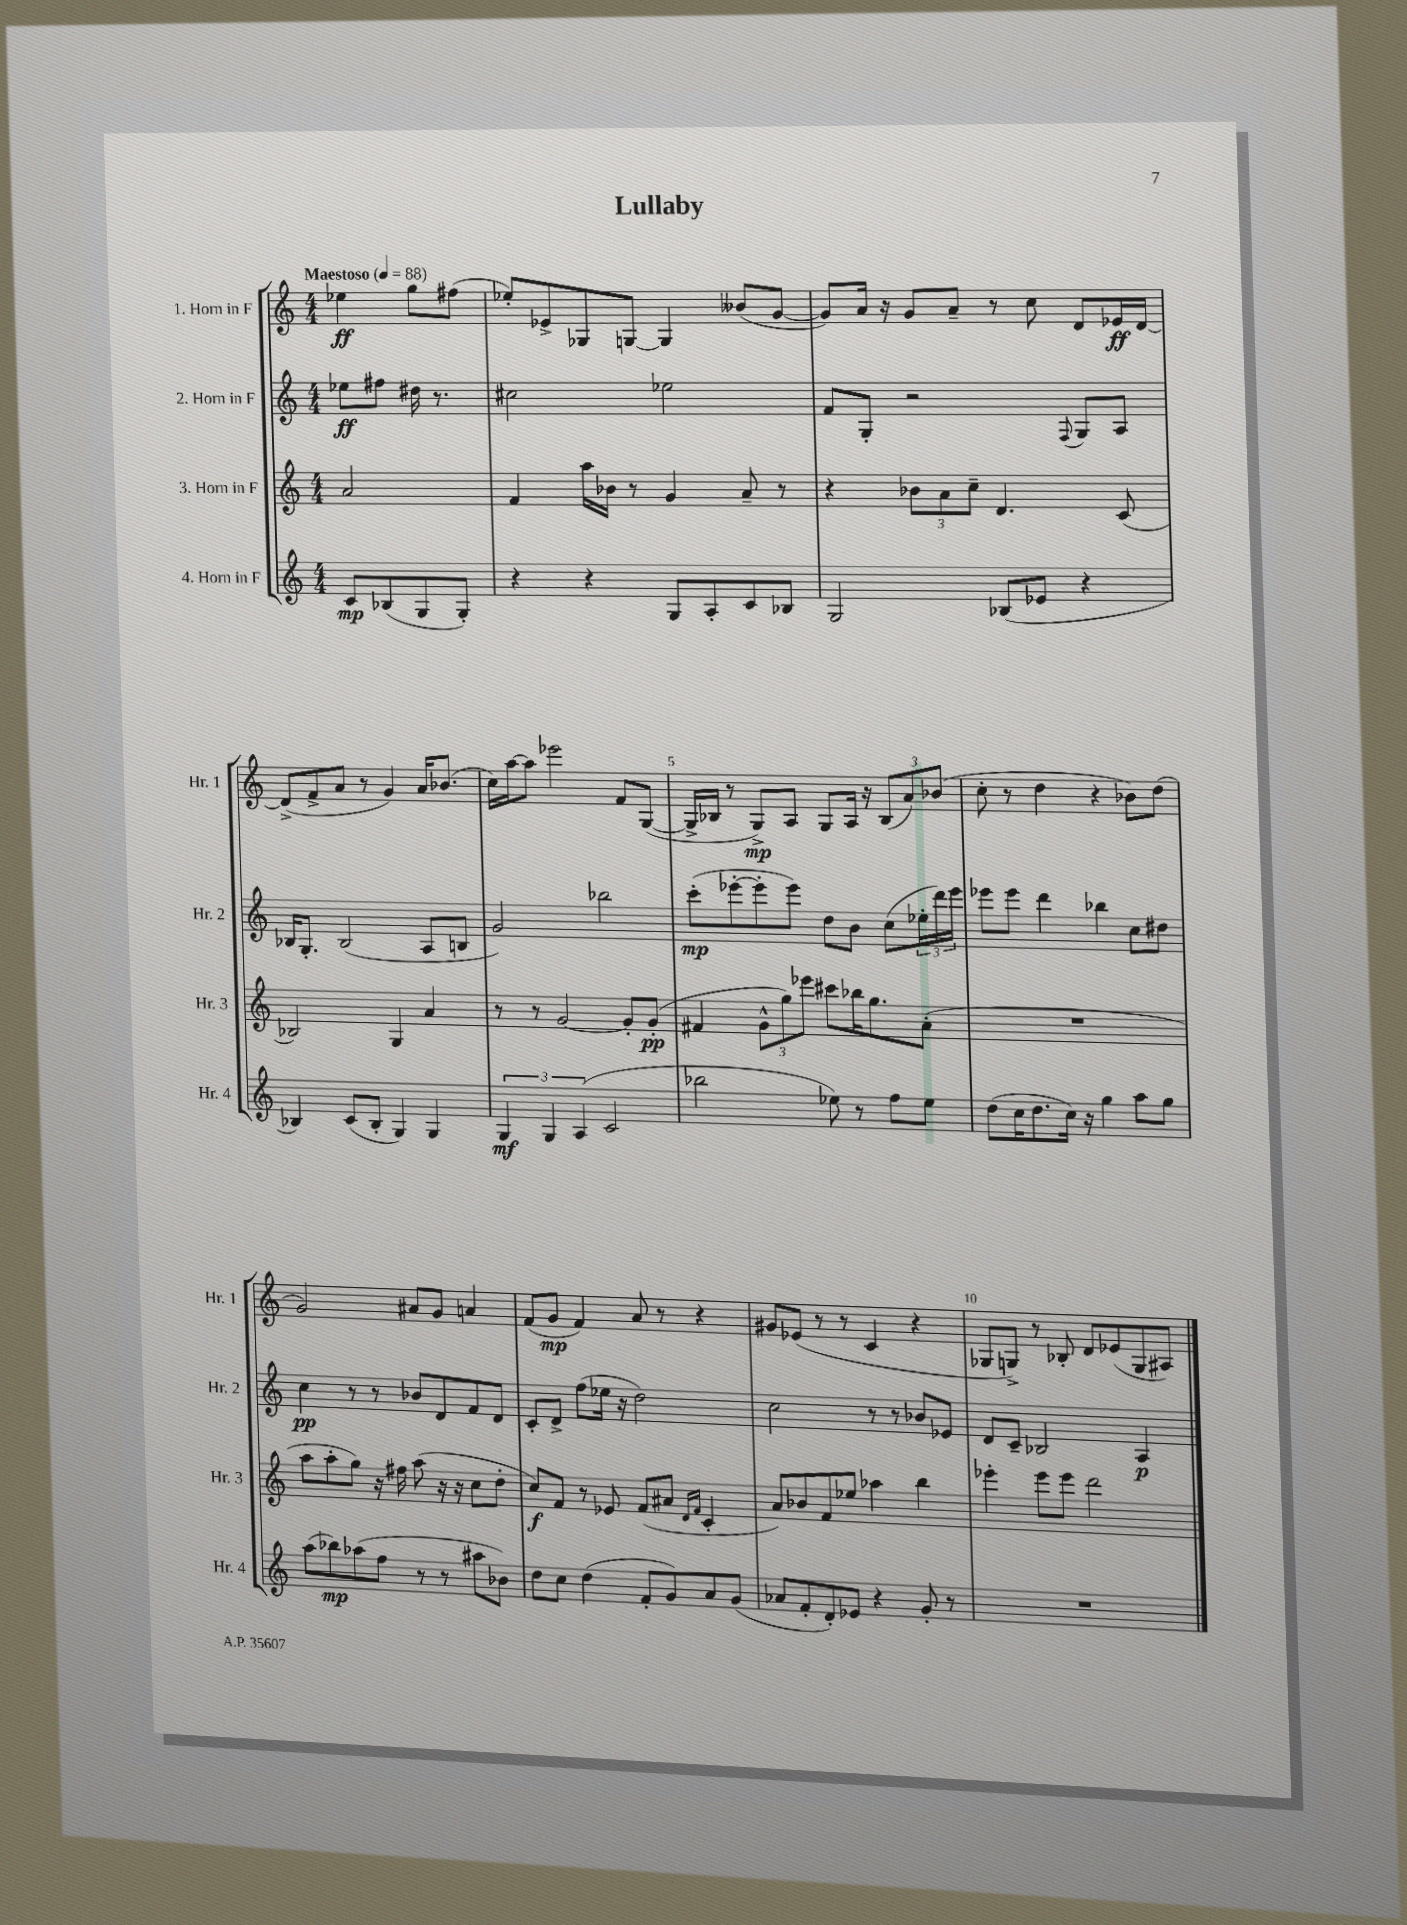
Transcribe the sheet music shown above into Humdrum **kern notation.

**kern	**dynam	**kern	**dynam	**kern	**dynam	**kern	**dynam
*part4	*part4	*part3	*part3	*part2	*part2	*part1	*part1
*staff4	*staff4	*staff3	*staff3	*staff2	*staff2	*staff1	*staff1
*I"4. Horn in F	*	*I"3. Horn in F	*	*I"2. Horn in F	*	*I"1. Horn in F	*
*I'Hr. 4	*	*I'Hr. 3	*	*I'Hr. 2	*	*I'Hr. 1	*
*clefG2	*	*clefG2	*	*clefG2	*	*clefG2	*
*k[]	*	*k[]	*	*k[]	*	*k[]	*
*M4/4	*	*M4/4	*	*M4/4	*	*M4/4	*
*MM88	*	*MM88	*	*MM88	*	*MM88	*
=	=	=	=	=	=	=	=
!	!	!	!	!	!	!LO:TX:a:B:t=Maestoso	!
8c/L	mp	2a/	.	8ee-X\L	ff	4ee-X\	ff
(8B-X/	.	.	.	8ff#X\J	.	.	.
8G/	.	.	.	16dd#X\	.	8gg\L	.
.	.	.	.	8.r	.	.	.
8G'/J)	.	.	.	.	.	(8ff#X\J	.
=1	=1	=1	=1	=1	=1	=1	=1
4r	.	4f/	.	2cc#X\	.	8ee-X'/L)	.
.	.	.	.	.	.	8e-X^/	.
4r	.	16aa\LL	.	.	.	8G-X/	.
.	.	16b-X\JJ	.	.	.	.	.
.	.	8r	.	.	.	[8Gn/J	.
8G/L	.	4g/	.	2ee-X\	.	4G/]	.
8A'/	.	.	.	.	.	.	.
8c/	.	8a~/	.	.	.	(8b--X/L	.
8B-X/J	.	8r	.	.	.	[8g/J	.
=2	=2	=2	=2	=2	=2	=2	=2
2G/	.	4r	.	8f/L	.	8g/L])	.
.	.	.	.	8G'/J	.	16a/Jk	.
.	.	.	.	.	.	16r	.
.	.	12b-X\L	.	2r	.	8g/L	.
.	.	12a\	.	.	.	.	.
.	.	.	.	.	.	8a~/J	.
.	.	12cc~\J	.	.	.	.	.
(8B-X/L	.	4.d/	.	.	.	8r	.
8e-X/J	.	.	.	.	.	8cc\	.
.	.	.	.	8qqF/	.	.	.
4r	.	.	.	8G/L	.	8d/L	.
.	.	(8c/	.	8A/J	.	16e-X/L	ff
.	.	.	.	.	.	[16d/JJ	.
!!LO:LB:g=z
=3	=3	=3	=3	=3	=3	=3	=3
4B-X/)	.	2B-X/)	.	16B-X/KL	.	(8d^/L]	.
.	.	.	.	8.G'/J	.	.	.
.	.	.	.	.	.	8f^/	.
(8c/L	.	.	.	(2B-/	.	8a/J	.
8B-'/J	.	.	.	.	.	8r	.
4G/)	.	4G/	.	.	.	4g/)	.
4G/	.	4a/	.	8A/L	.	16a/KL	.
.	.	.	.	.	.	(8.b-X/J	.
.	.	.	.	8Bn/J	.	.	.
=4	=4	=4	=4	=4	=4	=4	=4
6G/	mf	8r	.	2g/)	.	16cc\LL)	.
.	.	.	.	.	.	[16aa\J	.
.	.	8r	.	.	.	8aa\J]	.
6G/	.	.	.	.	.	.	.
.	.	[2g/	.	.	.	2eee-X\	.
(6A/	.	.	.	.	.	.	.
2c/	.	.	.	2bb-X\	.	.	.
.	.	8g'/L]	.	.	.	8f/L	.
.	.	(8g'/J	pp	.	.	([8G/J	.
=5	=5	=5	=5	=5	=5	=5	=5
2bb-X\	.	4f#X/	.	(8ccc'\L	mp	16G^/LL]	.
.	.	.	.	.	.	16B-X/JJ	.
.	.	.	.	[8eee-X'\	.	8r	.
.	.	12g^^\L	.	8eee-'\]	.	8G^/L)	mp
.	.	12gg\)	.	.	.	.	.
.	.	.	.	8eee-\J)	.	8A/J	.
.	.	12eee-X\J	.	.	.	.	.
8ee-X\)	.	8ccc#X\L	.	8dd\L	.	8G/L	.
8r	.	16bb-X\K	.	8b\J	.	16A/Jk	.
.	.	8.gg\	.	.	.	16r	.
8ff\L	.	.	.	(8cc\L	.	(12B-/L	.
.	.	.	.	.	.	12a/)	.
8ee-\J	.	(8a'\J	.	24ee-X'\L	.	.	.
.	.	.	.	24ddd\)	.	(12b-X/J	.
.	.	.	.	24eee-\JJ	.	.	.
=6	=6	=6	=6	=6	=6	=6	=6
(8dd\L	.	1r	.	8eee-X\L	.	8cc'\	.
16cc\K	.	.	.	8eee-\J	.	8r	.
8.dd\	.	.	.	.	.	.	.
.	.	.	.	4ddd\	.	4dd\	.
16cc\Jk)	.	.	.	.	.	.	.
16r	.	.	.	.	.	.	.
4gg\	.	.	.	4bb-X\	.	4r	.
8aa\L	.	.	.	8cc\L	.	8b-X\L)	.
8gg\J	.	.	.	8dd#X\J	.	(8dd\J	.
!!LO:LB:g=z
=7	=7	=7	=7	=7	=7	=7	=7
(8aa\L	.	8aa\L	.	4cc\	pp	2g/)	.
8bb-X\)	mp	8aa'\	.	.	.	.	.
(8aa-X\	.	8gg\J)	.	8r	.	.	.
8ff\J	.	16r	.	8r	.	.	.
.	.	16ff#X\	.	.	.	.	.
8r	.	(8aa\	.	8b-X/L	.	8a#X/L	.
8r	.	16r	.	8d/	.	8g/J	.
.	.	16r	.	.	.	.	.
8aa#X\L	.	8cc\L	.	8f/	.	4an/	.
8b-X\J)	.	8dd'\J	.	8d/J	.	.	.
=8	=8	=8	=8	=8	=8	=8	=8
8dd\L	.	8cc/L)	f	8c'/L	.	(8f/L	.
8cc\J	.	8f/J	.	8d^/J	.	8g/J	mp
(4dd\	.	8r	.	(8ff\L	.	4f/)	.
.	.	8e-X/	.	16ee-X\Jk	.	.	.
.	.	.	.	16r	.	.	.
8f'/L	.	(8f/L	.	2dd\)	.	8a/	.
8g/)	.	8a#X/J	.	.	.	8r	.
.	.	16qqd/LL	.	.	.	.	.
.	.	16qqf/JJ	.	.	.	.	.
8a/	.	4c'/	.	.	.	4r	.
(8g/J	.	.	.	.	.	.	.
=9	=9	=9	=9	=9	=9	=9	=9
8a-X/L	.	8a/L)	.	2cc\	.	8g#X/L	.
8f'/	.	8b-X/	.	.	.	(8e-X/J	.
8d'/)	.	8f/	.	.	.	8r	.
8e-X/J	.	8ee-X/J	.	.	.	8r	.
4r	.	4aa-X\	.	8r	.	4c/	.
.	.	.	.	8r	.	.	.
8g'/	.	4bb\	.	8b-X/L	.	4r	.
8r	.	.	.	8e-X/J	.	.	.
=10	=10	=10	=10	=10	=10	=10	=10
1r	.	4eee-X'\	.	8d/L	.	8G-X/L	.
.	.	.	.	8c~/J	.	8Gn^/J)	.
.	.	8eee-\L	.	2B-X/	.	8r	.
.	.	8eee-\J	.	.	.	8B-X'/	.
.	.	2ddd\	.	.	.	8d/L	.
.	.	.	.	.	.	(8e-X/	.
.	.	.	.	4A/	p	8G/	.
.	.	.	.	.	.	8A#X/J)	.
==	==	==	==	==	==	==	==
*-	*-	*-	*-	*-	*-	*-	*-
